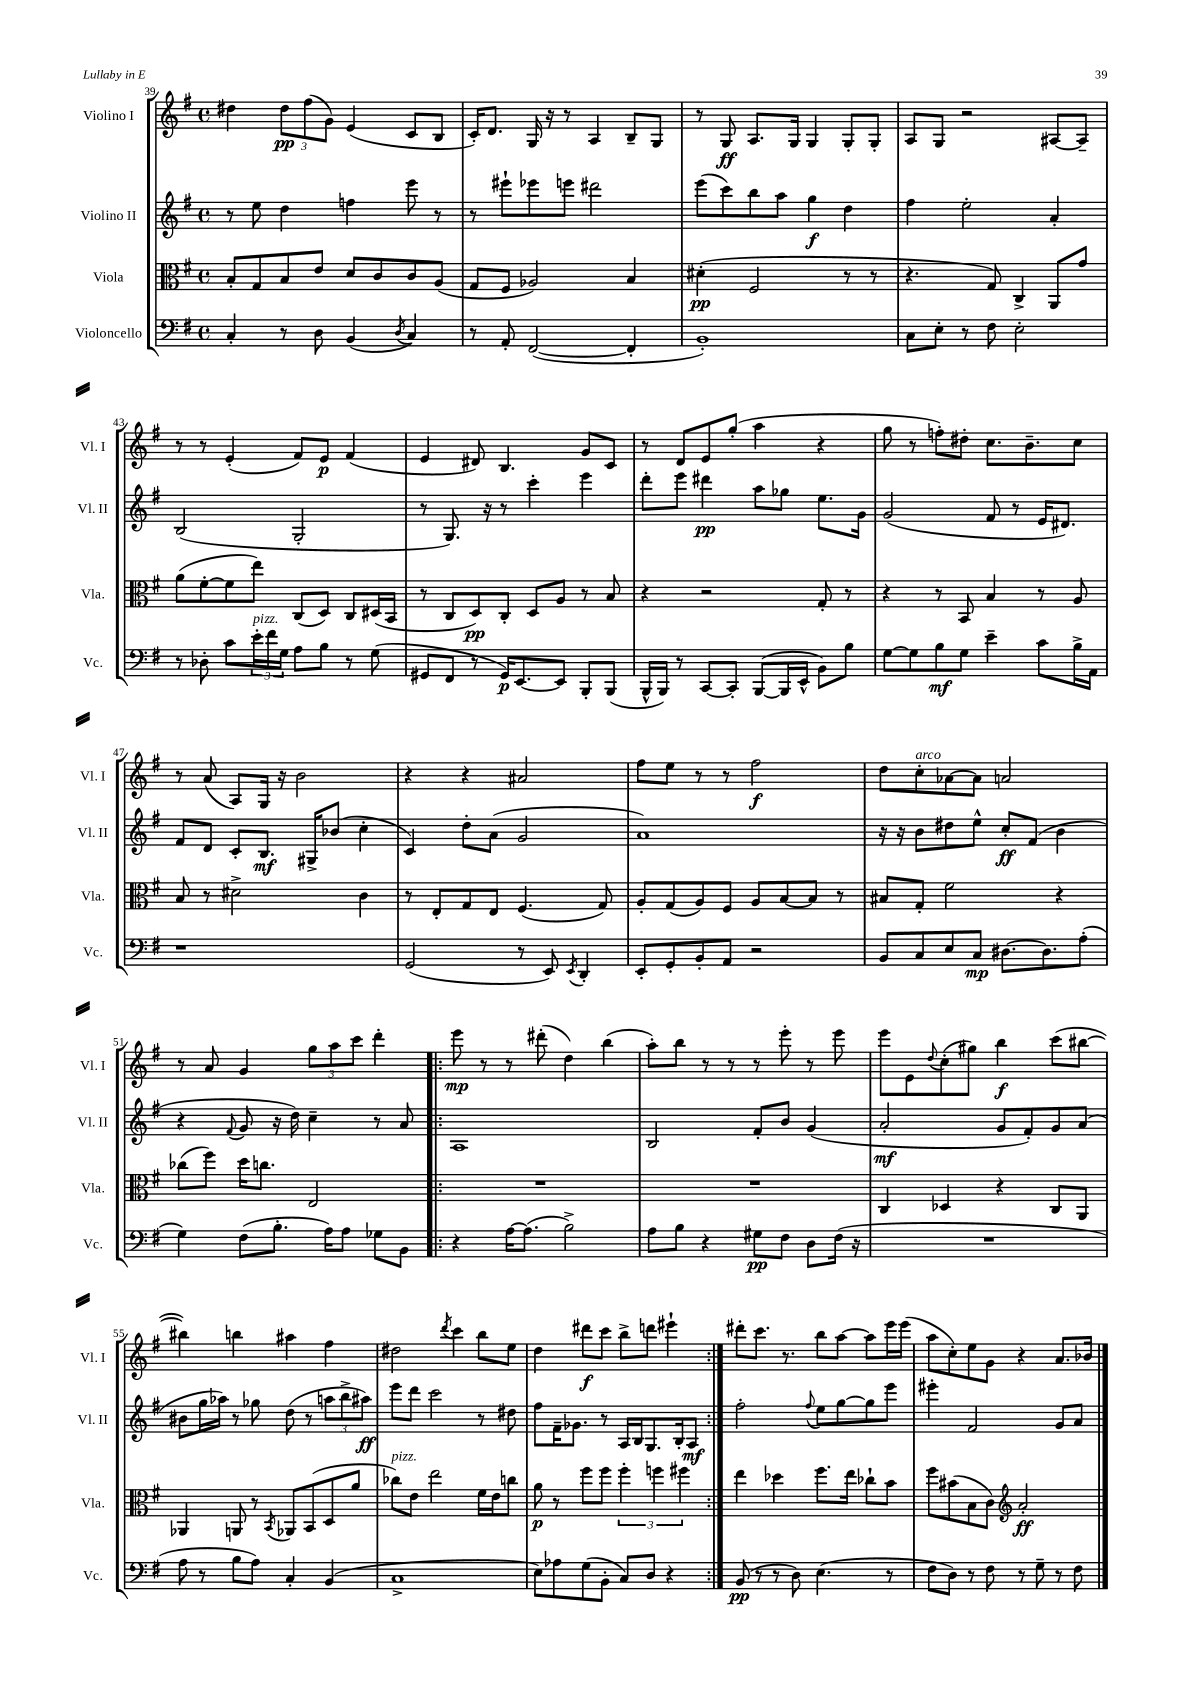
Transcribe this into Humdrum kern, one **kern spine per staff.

**kern	**dynam	**kern	**dynam	**kern	**dynam	**kern	**dynam
*part4	*part4	*part3	*part3	*part2	*part2	*part1	*part1
*staff4	*staff4	*staff3	*staff3	*staff2	*staff2	*staff1	*staff1
*I"Violoncello	*	*I"Viola	*	*I"Violino II	*	*I"Violino I	*
*I'Vc.	*	*I'Vla.	*	*I'Vl. II	*	*I'Vl. I	*
*clefF4	*	*clefC3	*	*clefG2	*	*clefG2	*
*k[f#]	*	*k[f#]	*	*k[f#]	*	*k[f#]	*
*M4/4	*	*M4/4	*	*M4/4	*	*M4/4	*
*met(c)	*	*met(c)	*	*met(c)	*	*met(c)	*
=39	=39	=39	=39	=39	=39	=39	=39
4C'/	.	8B'/L	.	8r	.	4dd#X\	.
.	.	8G/	.	8ee\	.	.	.
8r	.	8B/	.	4dd\	.	12dd#\L	pp
.	.	.	.	.	.	(12ff#\	.
8D\	.	8e/J	.	.	.	.	.
.	.	.	.	.	.	12g\J)	.
(4BB/	.	8d/L	.	4ffn\	.	(4e/	.
.	.	8c/	.	.	.	.	.
8qD/	.	.	.	.	.	.	.
4C/)	.	8c/	.	8eee\	.	8c/L	.
.	.	(8A/J	.	8r	.	8B/J	.
=40	=40	=40	=40	=40	=40	=40	=40
8r	.	8G/L	.	8r	.	16c'/KL)	.
.	.	.	.	.	.	8.d/J	.
8AA'/	.	8F#/J	.	8eee#X`\L	.	.	.
([2FF#/	.	2A-X/)	.	8eee-X\	.	16G/	.
.	.	.	.	.	.	16r	.
.	.	.	.	8eeen\J	.	8r	.
.	.	.	.	2ddd#X\	.	4A/	.
4FF#'/]	.	4B/	.	.	.	8B~/L	.
.	.	.	.	.	.	8G/J	.
=41	=41	=41	=41	=41	=41	=41	=41
1BB')	.	(4d#X'\	pp	(8eee\L	.	8r	.
.	.	.	.	8ccc\)	.	8G/	ff
.	.	2F#/	.	8bb\	.	8.A/L	.
.	.	.	.	8aa\J	.	.	.
.	.	.	.	.	.	16G/Jk	.
.	.	.	.	4gg\	f	4G/	.
.	.	8r	.	4dd\	.	8G'/L	.
.	.	8r	.	.	.	8G'/J	.
=42	=42	=42	=42	=42	=42	=42	=42
8C\L	.	4.r	.	4ff#\	.	8A/L	.
8E'\J	.	.	.	.	.	8G/J	.
8r	.	.	.	2ee'\	.	2r	.
8F#\	.	8G/)	.	.	.	.	.
2E'\	.	4C^/	.	.	.	.	.
.	.	8AA/L	.	4a'/	.	[8A#X/L	.
.	.	8g/J	.	.	.	8A#~/J]	.
!!LO:LB:g=z
=43	=43	=43	=43	=43	=43	=43	=43
8r	.	(8a\L	.	(2B/	.	8r	.
8D-X'\	.	[8f#'\	.	.	.	8r	.
8c\L	.	8f#\]	.	.	.	(4e'/	.
!LO:TX:a:i:t=pizz.	!	!	!	!	!	!	!
24e'\L	.	8ee\J)	.	.	.	.	.
24f#\	.	.	.	.	.	.	.
24G\JJ	.	.	.	.	.	.	.
8A\L	.	(8C/L	.	2G'/	.	8f#/L)	.
8B\J	.	8D/J)	.	.	.	8e/J	p
8r	.	8C/L	.	.	.	(4f#/	.
(8G\	.	(16D#X/L	.	.	.	.	.
.	.	16BB/JJ	.	.	.	.	.
=44	=44	=44	=44	=44	=44	=44	=44
8GG#X/L	.	8r	.	8r	.	4e/	.
8FF#/J	.	8C/L	.	8.G/)	.	.	.
8r	.	8D/)	pp	.	.	8d#X/)	.
.	.	.	.	16r	.	.	.
16GG#/KL)	p	8C'/J	.	8r	.	4.B/	.
[8.EE/	.	.	.	.	.	.	.
.	.	8D/L	.	4ccc'\	.	.	.
8EE/J]	.	8A/J	.	.	.	.	.
8BBB'/L	.	8r	.	4eee\	.	8g/L	.
(8BBB/J	.	8B/	.	.	.	8c/J	.
=45	=45	=45	=45	=45	=45	=45	=45
16BBB^^/LL	.	4r	.	8ddd'\L	.	8r	.
16BBB/JJ)	.	.	.	.	.	.	.
8r	.	.	.	8eee\J	.	8d/L	.
[8CC/L	.	2r	.	4ddd#X\	pp	8e/	.
8CC'/J]	.	.	.	.	.	(8gg'/J	.
([8BBB/L	.	.	.	8aa\L	.	4aa\	.
16BBB/L]	.	.	.	8gg-X\J	.	.	.
16EE^^/JJ	.	.	.	.	.	.	.
8BB\L)	.	8G'/	.	8.ee\L	.	4r	.
8B\J	.	8r	.	.	.	.	.
.	.	.	.	16g\Jk	.	.	.
=46	=46	=46	=46	=46	=46	=46	=46
[8G\L	.	4r	.	(2g/	.	8gg\	.
8G\]	.	.	.	.	.	8r	.
8B\	mf	8r	.	.	.	8ffn'\L)	.
8G\J	.	8BB/	.	.	.	8dd#X'\J	.
4e~\	.	4B/	.	8f#/	.	8.cc\L	.
.	.	.	.	8r	.	.	.
.	.	.	.	.	.	8.b~\	.
8c\L	.	8r	.	16e/KL	.	.	.
.	.	.	.	8.d#X/J)	.	.	.
16B^\L	.	8A/	.	.	.	8cc\J	.
16AA\JJ	.	.	.	.	.	.	.
!!LO:LB:g=z
=47	=47	=47	=47	=47	=47	=47	=47
1r	.	8B/	.	8f#/L	.	8r	.
.	.	8r	.	8d/J	.	(8a/	.
.	.	2d#X^\	.	8c'/L	.	8A/L)	.
.	.	.	.	8.B/J	mf	16G/Jk	.
.	.	.	.	.	.	16r	.
.	.	.	.	.	.	2b\	.
.	.	.	.	16G#X^/KL	.	.	.
.	.	.	.	(8b-X/J	.	.	.
.	.	4c\	.	4cc'\	.	.	.
=48	=48	=48	=48	=48	=48	=48	=48
(2GG/	.	8r	.	4c/)	.	4r	.
.	.	8E'/L	.	.	.	.	.
.	.	8G/	.	8dd'\L	.	4r	.
.	.	8E/J	.	(8a\J	.	.	.
8r	.	(4.F#/	.	2g/	.	2a#X/	.
8EE/)	.	.	.	.	.	.	.
8qEE/	.	.	.	.	.	.	.
4DD'/	.	.	.	.	.	.	.
.	.	8G/)	.	.	.	.	.
=49	=49	=49	=49	=49	=49	=49	=49
8EE'/L	.	8A'/L	.	1a)	.	8ff#\L	.
8GG'/	.	(8G/	.	.	.	8ee\J	.
8BB'/	.	8A/)	.	.	.	8r	.
8AA/J	.	8F#/J	.	.	.	8r	.
2r	.	8A/L	.	.	.	2ff#\	f
.	.	[8B/	.	.	.	.	.
.	.	8B/J]	.	.	.	.	.
.	.	8r	.	.	.	.	.
=50	=50	=50	=50	=50	=50	=50	=50
8BB/L	.	8B#X/L	.	16r	.	8dd\L	.
.	.	.	.	16r	.	.	.
!	!	!	!	!	!	!LO:TX:a:i:t=arco	!
8C/	.	8G'/J	.	8b\L	.	8cc'\	.
8E/	.	2f#\	.	8dd#X\	.	[8a-X\	.
8C/J	mp	.	.	8ee^^\J	.	8a-\J]	.
[8.D#X\L	.	.	.	8cc'/L	ff	2an/	.
.	.	.	.	(8f#/J	.	.	.
8.D#\]	.	.	.	.	.	.	.
.	.	4r	.	4b\	.	.	.
(8A'\J	.	.	.	.	.	.	.
!!LO:LB:g=z
=51	=51	=51	=51	=51	=51	=51	=51
4G\)	.	(8cc-X\L	.	4r	.	8r	.
.	.	8ff#\J)	.	.	.	8a/	.
.	.	.	.	8qqf#/	.	.	.
(8F#\L	.	16dd\KL	.	8g/	.	4g/	.
.	.	8.ccn\J	.	.	.	.	.
8.B'\J	.	.	.	16r	.	.	.
.	.	.	.	16dd\)	.	.	.
.	.	2E/	.	4cc~\	.	12gg\L	.
16A\KL)	.	.	.	.	.	.	.
.	.	.	.	.	.	12aa\	.
8A\J	.	.	.	.	.	.	.
.	.	.	.	.	.	12ccc\J	.
8G-X\L	.	.	.	8r	.	4ddd'\	.
8BB\J	.	.	.	8a/	.	.	.
=52!|:	=52!|:	=52!|:	=52!|:	=52!|:	=52!|:	=52!|:	=52!|:
4r	.	1r	.	1A	.	8eee\	mp
.	.	.	.	.	.	8r	.
[16A\KL	.	.	.	.	.	8r	.
(8.A\J]	.	.	.	.	.	.	.
.	.	.	.	.	.	(8ddd#X'\	.
2B^\)	.	.	.	.	.	4dd\)	.
.	.	.	.	.	.	(4bb\	.
=53	=53	=53	=53	=53	=53	=53	=53
8A\L	.	1r	.	2B/	.	8aa'\L)	.
8B\J	.	.	.	.	.	8bb\J	.
4r	.	.	.	.	.	8r	.
.	.	.	.	.	.	8r	.
8G#X\L	pp	.	.	8f#'/L	.	8r	.
8F#\J	.	.	.	8b/J	.	8eee'\	.
8D\L	.	.	.	(4g/	.	8r	.
(16F#\Jk	.	.	.	.	.	8eee\	.
16r	.	.	.	.	.	.	.
=54	=54	=54	=54	=54	=54	=54	=54
1r	.	4C/	.	2a'/	mf	8eee\L	.
.	.	.	.	.	.	8e\	.
.	.	.	.	.	.	8qqdd/	.
.	.	4D-X/	.	.	.	(8cc'\	.
.	.	.	.	.	.	8gg#X\J)	.
.	.	4r	.	8g/L	.	4bb\	f
.	.	.	.	8f#'/)	.	.	.
.	.	8C/L	.	8g/	.	(8ccc\L	.
.	.	8AA/J	.	(8a/J	.	[8bb#X\J	.
!!LO:LB:g=z
=55	=55	=55	=55	=55	=55	=55	=55
8A\	.	4AA-X/	.	8b#X\L	.	4bb#X\])	.
8r	.	.	.	16gg\L	.	.	.
.	.	.	.	16aa-X\JJ)	.	.	.
8B\L	.	8AAn/	.	8r	.	4bbn\	.
8A\J)	.	8r	.	8gg-X\	.	.	.
.	.	8qBB/	.	.	.	.	.
4C'/	.	8AA-X/L	.	(8dd\	.	4aa#X\	.
.	.	(8BB/	.	8r	.	.	.
(4BB/	.	8D/	.	12aan\L	.	4ff#\	.
.	.	.	.	12bb^\	.	.	.
.	.	8a/J	.	.	.	.	.
.	.	.	.	12aa#X\J)	ff	.	.
=56	=56	=56	=56	=56	=56	=56	=56
!	!	!LO:TX:a:i:t=pizz.	!	!	!	!	!
1C^	.	8cc-X\L)	.	8eee\L	.	2dd#X\	.
.	.	8e\J	.	8ddd\J	.	.	.
.	.	2ee\	.	2ccc\	.	.	.
.	.	.	.	.	.	8qddd/	.
.	.	.	.	.	.	4ccc\	.
.	.	16f#\LL	.	8r	.	8bb\L	.
.	.	16e\J	.	.	.	.	.
.	.	8ccn\J	.	8dd#X\	.	8ee\J	.
=57	=57	=57	=57	=57	=57	=57	=57
8E\L)	.	8a\	p	8ff#\L	.	4dd\	.
8A-X\	.	8r	.	16f#~\K	.	.	.
.	.	.	.	8.g-X\J	.	.	.
(8G\	.	8ff#\L	.	.	.	8ddd#X\L	f
8BB'\J	.	8ff#\J	.	8r	.	8ccc\J	.
8C/L)	.	6ff#'\	.	16A/LL	.	8bb^\L	.
.	.	.	.	16B/J	.	.	.
8D/J	.	.	.	8.G/	.	8dddn\J	.
.	.	6ffn\	.	.	.	.	.
4r	.	.	.	.	.	4eee#X`\	.
.	.	.	.	16B'/k	.	.	.
.	.	6ff#X\	.	.	.	.	.
.	.	.	.	8A/J	mf	.	.
=58:|!	=58:|!	=58:|!	=58:|!	=58:|!	=58:|!	=58:|!	=58:|!
(8BB/	pp	4ee\	.	2ff#'\	.	8ddd#X'\L	.
8r	.	.	.	.	.	8.ccc\J	.
8r	.	4dd-X\	.	.	.	.	.
.	.	.	.	.	.	8.r	.
8D\)	.	.	.	.	.	.	.
.	.	.	.	8qqff#/	.	.	.
(4.E\	.	8.ff#\L	.	8ee\L	.	8bb\L	.
.	.	.	.	[8gg\	.	[8aa\J	.
.	.	16ee\Jk	.	.	.	.	.
.	.	8cc-X`\L	.	8gg\]	.	8aa\L]	.
8r	.	8b\J	.	8eee\J	.	16eee\L	.
.	.	.	.	.	.	(16eee\JJ	.
=59	=59	=59	=59	=59	=59	=59	=59
8F#\L	.	8ff#\L	.	4eee#X'\	.	8aa\L	.
8D\J)	.	(8b#X\	.	.	.	8cc'\)	.
8r	.	8B\	.	2f#/	.	8ee\	.
8F#\	.	8c\J)	.	.	.	8g\J	.
*	*	*clefG2	*	*	*	*	*
8r	.	2a'/	ff	.	.	4r	.
8G~\	.	.	.	.	.	.	.
8r	.	.	.	8g/L	.	8.a/L	.
8F#\	.	.	.	8a/J	.	.	.
.	.	.	.	.	.	16b-X/Jk	.
==	==	==	==	==	==	==	==
*-	*-	*-	*-	*-	*-	*-	*-
